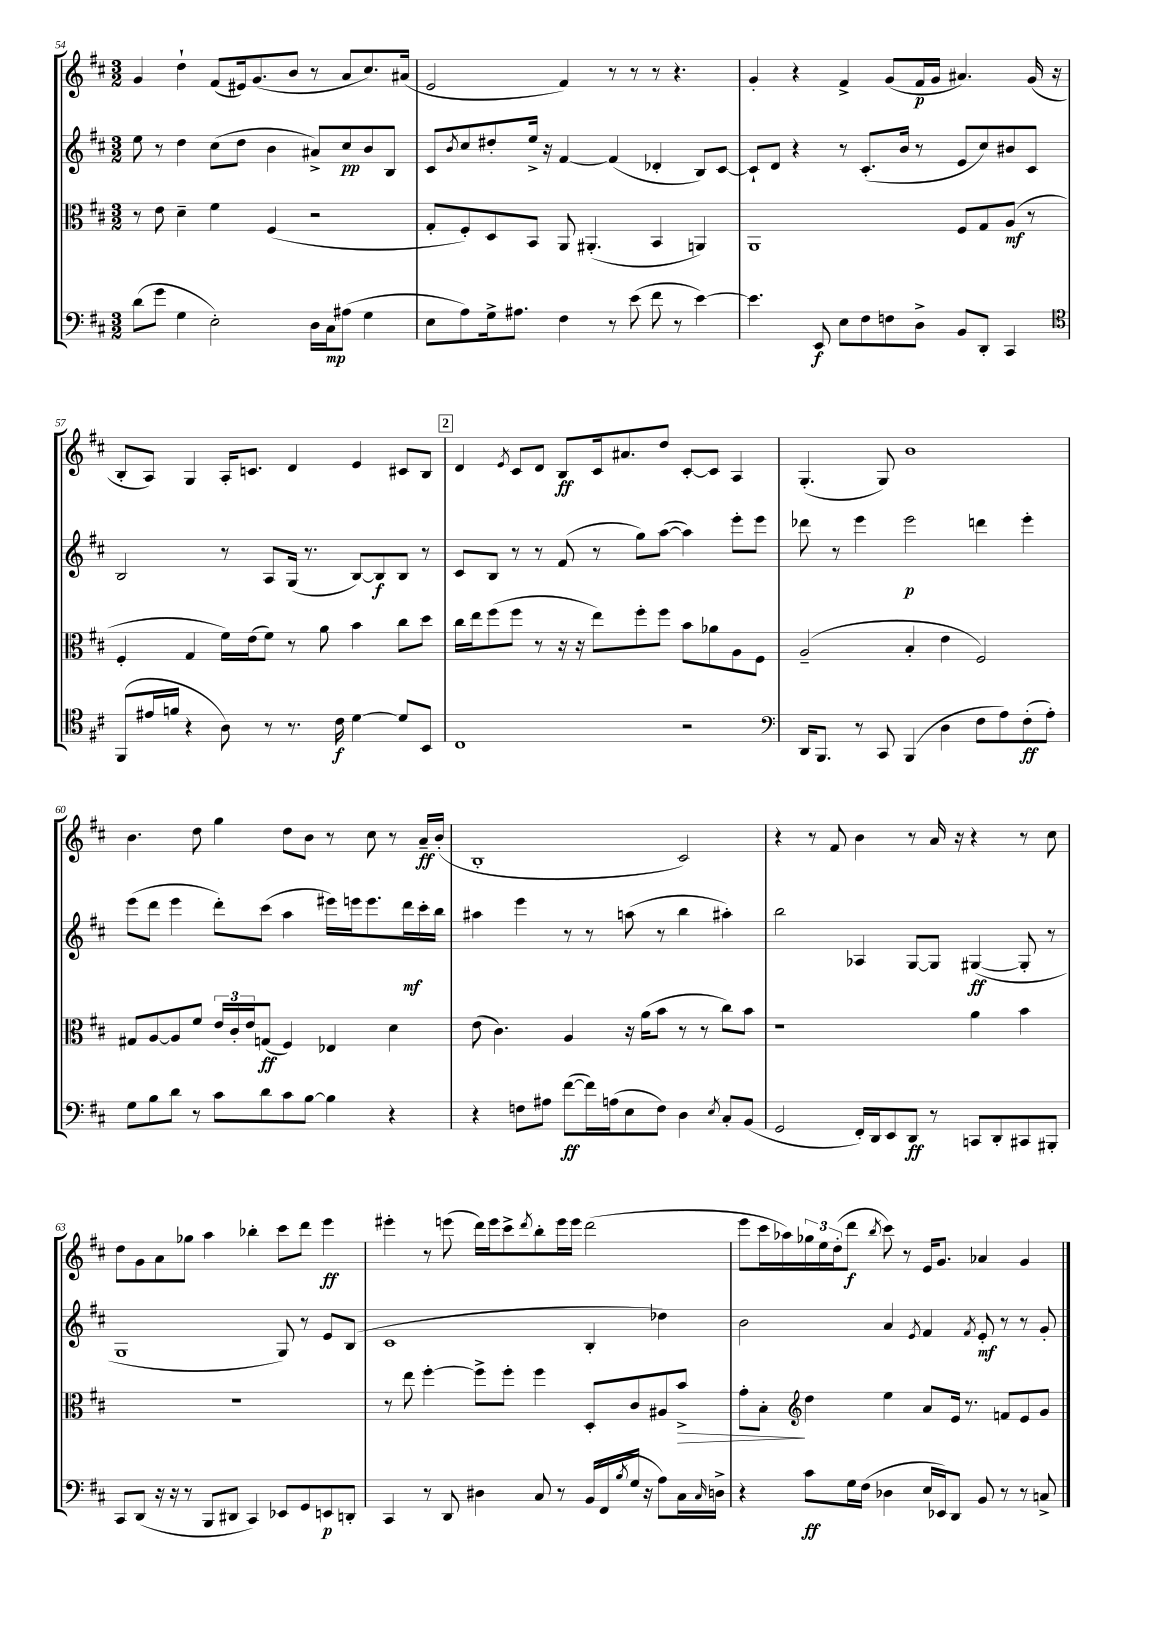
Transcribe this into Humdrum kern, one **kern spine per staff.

**kern	**kern	**kern	**kern
*staff4	*staff3	*staff2	*staff1
*clefF4	*clefC3	*clefG2	*clefG2
*k[f#c#]	*k[f#c#]	*k[f#c#]	*k[f#c#]
*M3/2	*M3/2	*M3/2	*M3/2
(8d\L	8r	8ee\	4g/
8g\J	8e\	8r	.
4G\	4d~\	4dd\	4dd`\
2E'\)	4f#\	(8cc#\L	(8f#/L
.	.	8dd\J	16e#/k)
.	.	.	(8.g/
.	(4F#/	4b\	.
.	.	.	8b/J
16D\LL	2r	8a#^/L)	8r
16C#\J	.	.	.
(8A#\J	.	8cc#/	8a/L
4G\	.	8b/	8.cc#/)
.	.	8B/J	.
.	.	.	(16a#/Jk
=	=	=	=
8E\L	8G'/L	8c#/L	2e/
.	.	8qb/	.
8A\)	8F#'/)	8cc#/	.
16G^\k	8D/	8dd#'/	.
8.A#\J	.	.	.
.	8BB/J	16ee^/Jk	.
.	.	16r	.
4F#\	8AA/	[4f#/	4f#/)
.	(4.AA#'/	.	.
8r	.	(4f#/]	8r
(8e\	.	.	8r
8f#\	4BB/	4d-'/	8r
8r	.	.	4.r
[4e\)	4AA/)	8B/L)	.
.	.	[8c#/J	.
=	=	=	=
4.e\]	1AA	8c#`/]L	4g'/
.	.	8d/J	.
.	.	4r	4r
8EE/	.	.	.
8E\L	.	8r	4f#^/
8F#\	.	(8.c#'/L	.
8F\	.	.	(8g/L
.	.	16b/Jk	.
8D^\J	.	8r	16f#/L
.	.	.	16g/JJ
8BB/L	8F#/L	8e/L	4.a#/)
8DD'/J	8G/	8cc#/)	.
4CC#/	(8A/J	8b#/	.
.	8r	8c#/J	(16g/
.	.	.	16r
=	=	=	=
*clefC4	*	*	*
(8FF#/L	4F#'/	2B/	8B'/L
16e#/L	.	.	8A/J)
16f/JJ	.	.	.
4r	4G/	.	4G/
8A\)	16f#\LL)	8r	16A'/LK
.	(16e\J	.	8.c/J
8r	8f#\J)	8A/L	.
8.r	8r	(16G/Jk	4d/
.	.	8.r	.
.	8a\	.	.
16c#\	.	.	.
[4d\	4b\	[8B/L)	4e/
.	.	8B/]	.
8d/]L	8cc#\L	8B/J	8c#/L
8BB/J	8dd\J	8r	8B/J
=	=	=	=
1C#	16cc#\LL	8c#/L	4d/
.	16ee\J	.	.
.	(8ff#\	8B/J	.
.	.	.	8qe/
.	8ff#\J	8r	8c#/L
.	8r	8r	8d/J
.	16r	(8f#/	8B/L
.	16r	.	.
.	8ee\L)	8r	16c#/k
.	.	.	8.a#/
.	8ff#'\	8gg\L)	.
.	8ff#\J	([8aa\J	8dd/J
2r	8b\L	4aa\])	[8c#'/L
.	8a-\	.	8c#/]J
.	8A\	8eee'\L	4A/
.	8F#\J	8eee\J	.
=	=	=	=
*clefF4	*	*	*
16DD/LK	(2A~/	8ddd-\	(4.G'/
8.BBB/J	.	.	.
.	.	8r	.
8r	.	4eee\	.
8CC#/	.	.	8G/)
(4BBB/	4B'/	2eee\	1b
4D\	4e\	.	.
8F#\L	2F#/)	4ddd\	.
8A\)	.	.	.
(8F#'\	.	4eee'\	.
8A'\J)	.	.	.
=	=	=	=
8G\L	8G#/L	(8eee\L	4.b\
8B\	[8A/	8ddd\J	.
8d\J	8A/]	4eee\	.
8r	8f#/J	.	8dd\
8c#\L	24e/LL	8ddd'\L)	4gg\
.	24c#'/	.	.
.	24e/J	.	.
8d\	(8G/J	(8ccc#\J	.
8c#\	4F#/)	4aa\	8dd\L
[8B\J	.	.	8b\J
4B\]	4E-/	16eee#\LL)	8r
.	.	16eee\J	.
.	.	8.eee\	8cc#\
4r	4d\	.	8r
.	.	16ddd\L	.
.	.	16ccc#'\	16a~/LL
.	.	16bb\JJ	(16b'/JJ
=	=	=	=
4r	(8e\	4aa#\	1B'
.	4.c#\)	.	.
8F\L	.	4eee\	.
8A#\J	.	.	.
([8f#\L	4A/	8r	.
16f#\]L)	.	8r	.
(16A\J	.	.	.
8E\	16r	(8aa\	.
.	(16a\LK	.	.
8F\J)	8b\J	8r	.
4D\	8r	4bb\	2c#/)
.	8r	.	.
8qE/	.	.	.
8C#'/L	8cc#\L)	4aa#'\)	.
(8BB/J	8b\J	.	.
=	=	=	=
2GG/	1r	2bb\	4r
.	.	.	8r
.	.	.	8f#/
16FF#'/LL)	.	4A-/	4b\
16DD/J	.	.	.
8EE/	.	.	.
8DD/J	.	[8G/L	8r
8r	.	8G/]J	16a/
.	.	.	16r
8CC/L	4a\	([4G#/	4r
8DD'/	.	.	.
8CC#/	4b\	8G#'/]	8r
8BBB#'/J	.	8r	8cc#\
=	=	=	=
8CC#/L	1.r	1G	8dd\L
(8DD/J	.	.	8g\
16r	.	.	8a\
16r	.	.	.
8r	.	.	8gg-\J
8BBB/L	.	.	4aa\
8DD#/J	.	.	.
4CC#/)	.	.	4bb-'\
8EE-/L	.	8G/)	8ccc#\L
8GG/	.	8r	8ddd\J
8EE/	.	8e/L	4eee\
8DD'/J	.	(8B/J	.
=	=	=	=
4CC#/	8r	1c#	4eee#'\
.	8ee\	.	.
8r	[4ff#'\	.	8r
8DD/	.	.	(8eee\
4D#\	8ff#^\]L	.	16ddd\LL)
.	.	.	16eee\J
.	8ff#'\J	.	8ccc#^\
.	.	.	8qddd/
8C#/	4ff#\	.	8bb'\
8r	.	.	16eee\L
.	.	.	16eee\JJ
(16BB/LL	8D'/L	4B'/	(2ddd\
16FF#/	.	.	.
8qB/	.	.	.
16G/JJ	8c#/	.	.
16r	.	.	.
8A\L)	8A#/	4dd-\)	.
16C#\L	8b^/J	.	.
16qqC#/	.	.	.
16D^\JJ	.	.	.
=	=	=	=
4r	8g'\L	2b\	8eee\L
.	8B'\J	.	16ccc#\L
.	.	.	16aa-\)
*	*clefG2	*	*
8c#\L	4dd\	.	24gg-\
.	.	.	24ee\
.	.	.	(24dd'\J
16G\L	.	.	8ddd\J
(16F#\JJ	.	.	.
.	.	.	8qbb/
4D-\	4ee\	4a/	8ccc#\)
.	.	.	8r
.	.	8qe/	.
16E/LL	8a/L	4f#/	16e/LK
16EE-/J)	.	.	8.g/J
8DD/J	16e/Jk	.	.
.	8.r	.	.
.	.	8qf#/	.
8BB/	.	8e'/	4a-/
8r	8f/L	8r	.
8r	8e/	8r	4g/
8C^/	8g/J	8g'/	.
==	==	==	==
*-	*-	*-	*-
